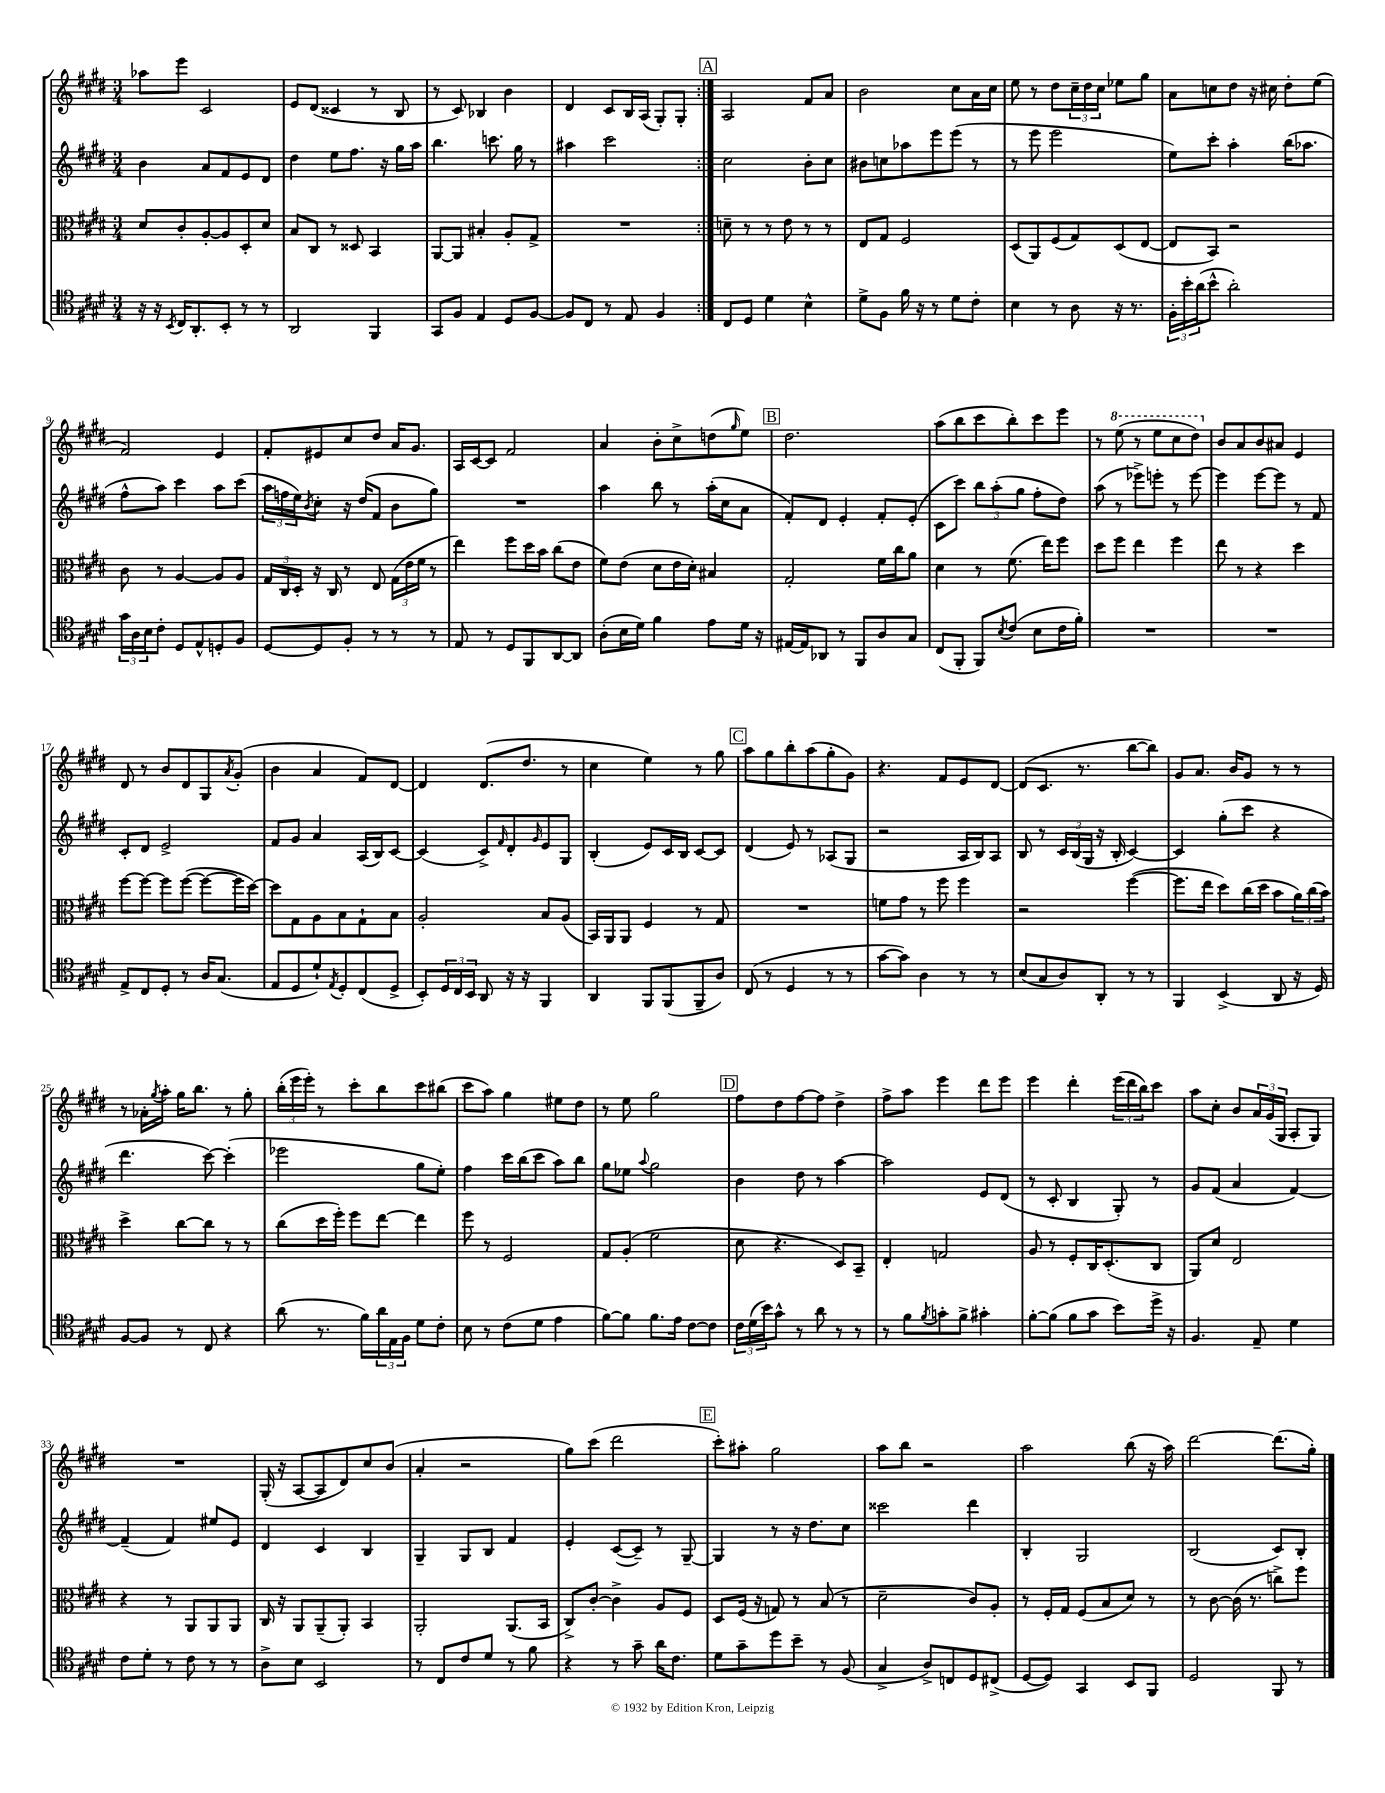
<<
\new StaffGroup <<
\new Staff = "s0" {
    \clef treble \key e \major \numericTimeSignature \time 3/4
    \repeat volta 2 { aes''8 e'''8 cis'2 |
    e'8 dis'8( cisis'4 r8 b8 |
    r8 cis'8) bes4 b'4 |
    dis'4 cis'8 b16 a16( gis8-.) gis8-. | }
    \mark \markup { \box "A" } a2 fis'8 a'8 |
    b'2 cis''8 a'16 cis''16 |
    e''8 r8 dis''8 \tuplet 3/2 { cis''16-- dis''16 cis''16 } ees''8 gis''8 |
    a'8 c''8 dis''8 r16 cis''16 dis''8-. e''8( |
    fis'2) e'4 |
    fis'8-. eis'8 cis''8 dis''8 a'16 gis'8. |
    a16 cis'16~ cis'8 fis'2 |
    a'4 b'8-. cis''8-> d''8( \grace { gis''16 } e''8) |
    \mark \markup { \box "B" } dis''2. |
    a''8( b''8 cis'''8 b''8-.) cis'''8 e'''8 |
    r8 \ottava #1 e'''8( r8 e'''8 cis'''8 dis'''8) \ottava #0 |
    b'8 a'8 b'8 ais'8 e'4 |
    dis'8 r8 b'8 dis'8 gis8 \acciaccatura { a'8 } gis'8-.( |
    b'4 a'4 fis'8) dis'8~ |
    dis'4 dis'8.( dis''8. r8 |
    cis''4 e''4) r8 gis''8 |
    \mark \markup { \box "C" } a''8 gis''8 b''8-. a''8( gis''8-. gis'8) |
    r4. fis'8 e'8 dis'8~ |
    dis'8( cis'8. r8. b''8~ b''8) |
    gis'8 a'8. b'16 gis'8 r8 r8 |
    r8 aes'16-. \acciaccatura { gis''8 } a''16-. gis''16 b''8. r8 gis''8-. |
    \tuplet 3/2 { b''16-.( e'''16 e'''16-.) } r8 cis'''8-. b''8 cis'''8 bis''8( |
    cis'''8 a''8) gis''4 eis''8 dis''8 |
    r8 e''8 gis''2 |
    \mark \markup { \box "D" } fis''8 dis''8 fis''8~ fis''8 dis''4-> |
    fis''8-> a''8 e'''4 dis'''8 e'''8 |
    e'''4 dis'''4-. \tuplet 3/2 { e'''16( dis'''16 b''16) } cis'''8 |
    a''8 cis''8-. b'8 \tuplet 3/2 { a'16 gis'16( gis16 } a8-. gis8) |
    R2. |
    gis16-.( r16 a8~ a8 dis'8) cis''8 b'8( |
    a'4-. r2 |
    gis''8) cis'''8( dis'''2 |
    \mark \markup { \box "E" } cis'''8-.) ais''8-. gis''2 |
    a''8 b''8 r2 |
    a''2 b''8( r16 a''16) |
    dis'''2~ dis'''8.( gis''16-.) \bar "|." |
}
\new Staff = "s1" {
    \clef treble \key e \major \numericTimeSignature \time 3/4
    \repeat volta 2 { b'4 a'8 fis'8 e'8 dis'8 |
    dis''4 e''8 fis''8. r16 gis''16 a''16 |
    b''4. c'''8. gis''16 r8 |
    ais''4 cis'''2 | }
    \mark \markup { \box "A" } cis''2 b'8-. cis''8 |
    bis'8 c''8 aes''8 e'''8 e'''8( r8 |
    r8 e'''8 e'''2 |
    e''8) cis'''8-. a''4-. b''16( aes''8. |
    fis''8-^ a''8) cis'''4 a''8 cis'''8( |
    \tuplet 3/2 { a''16 f''16 e''16) } \acciaccatura { b'8 } cis''8-. r16 dis''16( fis'8 b'8 gis''8) |
    R2. |
    a''4 b''8 r8 a''16-.( cis''16 a'8 |
    \mark \markup { \box "B" } fis'8-.) dis'8 e'4-. fis'8-. e'8-.( |
    cis'8 cis'''8) \tuplet 3/2 { b''8 a''8-.( gis''8 } fis''8-. dis''8) |
    a''8( r8 ees'''8->) e'''8-. r8 e'''8~ |
    e'''4 e'''8~ e'''8 r8 fis'8 |
    cis'8-. dis'8 e'2-> |
    fis'8 gis'8 a'4 a16( b16) cis'8~ |
    cis'4( cis'8->) \grace { fis'16 } dis'8-. \grace { gis'16 } e'8 gis8 |
    b4-.( e'8) cis'16 b16 cis'8~ cis'8 |
    \mark \markup { \box "C" } dis'4( e'8) r8 aes8( gis8 |
    r2 a16 b16) a8 |
    b8 r8 \tuplet 3/2 { cis'16 b16( gis16 } r16 b16-. cis'4~) |
    cis'4 gis''8-.( cis'''8 r4 |
    dis'''4. cis'''8~) cis'''4-.( |
    ees'''2 gis''8 e''8-.) |
    fis''4 cis'''16 b''16( cis'''8 a''8) b''8 |
    gis''8 ees''8 \appoggiatura { a''8 } gis''2 |
    \mark \markup { \box "D" } b'4 dis''8 r8 a''4~ |
    a''2 e'8 dis'8( |
    r8 cis'8-. b4 gis8-.) r8 |
    gis'8 fis'8( a'4 fis'4~) |
    fis'4--( fis'4) eis''8 e'8 |
    dis'4 cis'4 b4 |
    gis4-- gis8 b8 fis'4 |
    e'4-. cis'8~( cis'8--) r8 gis8~-- |
    \mark \markup { \box "E" } gis4 r8 r16 dis''8. cis''8 |
    cisis'''2 dis'''4 |
    b4-. gis2 |
    b2( cis'8) b8-. \bar "|." |
}
\new Staff = "s2" {
    \clef alto \key e \major \numericTimeSignature \time 3/4
    \repeat volta 2 { dis'8 cis'8-. a8~-. a8 dis8-. dis'8 |
    b8 cis8 r8 disis8 b,4 |
    a,8~ a,8 bis4-. a8-. gis8-> |
    R2. | }
    \mark \markup { \box "A" } d'8-- r8 r8 e'8 r8 r8 |
    e8 gis8 fis2 |
    dis8( a,8) fis8( gis8) dis8( e8~ |
    e8 b,8) r2 |
    cis'8 r8 a4~ a8 a8 |
    \tuplet 3/2 { gis16 cis16 dis16-. } r16 cis16 r8 e8 \tuplet 3/2 { gis16( e'16 fis'16 } r8 |
    e''4) fis''8 dis''16 b'16 cis''8( e'8 |
    fis'8) e'8( dis'8 e'16 dis'16-.) bis4 |
    \mark \markup { \box "B" } gis2-. fis'16 cis''16 a'8 |
    dis'4 r8 fis'8.( e''16) fis''8 |
    dis''8 fis''8 e''4 fis''4 |
    e''8 r8 r4 dis''4 |
    fis''8~ fis''8~ fis''8 fis''8~( fis''8~ fis''16 dis''16~) |
    dis''8 gis8 a8 b8 gis8-! b8 |
    a2-. b8 a8( |
    b,16) a,16 a,8 fis4 r8 gis8 |
    \mark \markup { \box "C" } R2. |
    f'8 gis'8 r8 fis''8 fis''4 |
    r2 fis''4~( |
    fis''8. e''16 dis''8) cis''16( dis''16 b'8 \tuplet 3/2 { a'16) cis''16( b'16) } |
    dis''4-> cis''8~ cis''8 r8 r8 |
    cis''8( dis''16 fis''16-.) fis''8 e''8~ e''4 |
    fis''8 r8 fis2 |
    gis8 a8-.( fis'2 |
    \mark \markup { \box "D" } dis'8 r4. dis8) b,8-- |
    e4-. g2 |
    a8 r8 fis8-. cis16 dis8.-.( cis8 |
    a,8) dis'8 e2 |
    r4 r8 a,8 a,8 a,8 |
    cis16 r16 a,8 a,8--( a,8-.) b,4 |
    a,2-. a,8.( b,16 |
    cis8->) cis'8~-. cis'4-> a8 fis8 |
    \mark \markup { \box "E" } dis8 fis16( r16 g8) r8 b8( r8 |
    dis'2-- cis'8) a8-. |
    r8 fis16-. gis16 fis8( b8 dis'8) r8 |
    r8 cis'8~ cis'16( r8. c''8->) fis''8 \bar "|." |
}
\new Staff = "s3" {
    \clef tenor \key e \major \numericTimeSignature \time 3/4
    \repeat volta 2 { r16 r16 \acciaccatura { b,8 } cis16 a,8.-. b,8-. r8 r8 |
    a,2 fis,4 |
    gis,8 fis8 e4 dis8 fis8~ |
    fis8 cis8 r8 e8 fis4 | }
    \mark \markup { \box "A" } cis8 dis8 dis'4 b4-^ |
    dis'8-> fis8 fis'16 r16 r8 dis'8 cis'8-. |
    b4 r8 a8 r16 r8. |
    \tuplet 3/2 { fis16-. b'16-. a'16( } b'8-^ a'2-.) |
    \tuplet 3/2 { gis'16 a16 b16 } cis'8-. dis8 e8-^ d8-. fis8 |
    dis8~ dis8 fis8-. r8 r8 r8 |
    e8 r8 dis8 fis,8 a,8~ a,8 |
    a8-.( b16 dis'16) fis'4 e'8 dis'16 r16 |
    \mark \markup { \box "B" } eis16~ eis16 aes,8 r8 fis,8 a8 gis8 |
    cis8( fis,8-. fis,8) \acciaccatura { b8 } cis'8( b8 cis'16 fis'16-.) |
    R2. |
    R2. |
    e8-> cis8 dis8-. r8 a16 gis8.( |
    e8 dis8 dis'8-!) \acciaccatura { e8 } dis8-. cis8( dis8-> |
    b,8-.) \tuplet 3/2 { dis16 cis16 b,16 } a,8 r16 r16 fis,4 |
    a,4 fis,8 fis,8( fis,8-- a8) |
    \mark \markup { \box "C" } cis8( r8 dis4 r8 r8 |
    gis'8~ gis'8) a4 r8 r8 |
    b8( gis8 a8) a,8-. r8 r8 |
    fis,4 b,4->( a,8 r16 dis16) |
    fis8~ fis8 r8 cis8 r4 |
    a'8( r8. fis'16) \tuplet 3/2 { a'16 e16 fis16 } dis'8 cis'8-. |
    b8 r8 cis'8( dis'8 e'4 |
    fis'8~) fis'8 fis'8. e'16 cis'8~ cis'8 |
    \mark \markup { \box "D" } \tuplet 3/2 { cis'16 dis'16( b'16) } gis'8-^ r8 a'8 r8 r8 |
    r8 fis'8 \acciaccatura { fis'8 } g'8-. fis'8-> gis'4-. |
    fis'8~-. fis'8( fis'8 gis'8 b'8) dis''16-> r16 |
    fis4. e8-- dis'4 |
    cis'8 dis'8-. r8 cis'8 r8 r8 |
    a8-> b8 b,2 |
    r8 cis8 cis'8 dis'8 r8 fis'8 |
    r4 r8 gis'8-- a'16 cis'8. |
    \mark \markup { \box "E" } dis'8 gis'8-- dis''8 b'8-- r8 fis8( |
    gis4-> a8->) c8 dis8 cis8->( |
    dis8~ dis8) gis,4 b,8 fis,8 |
    dis2 fis,8 r8 \bar "|." |
}
>>
>>
